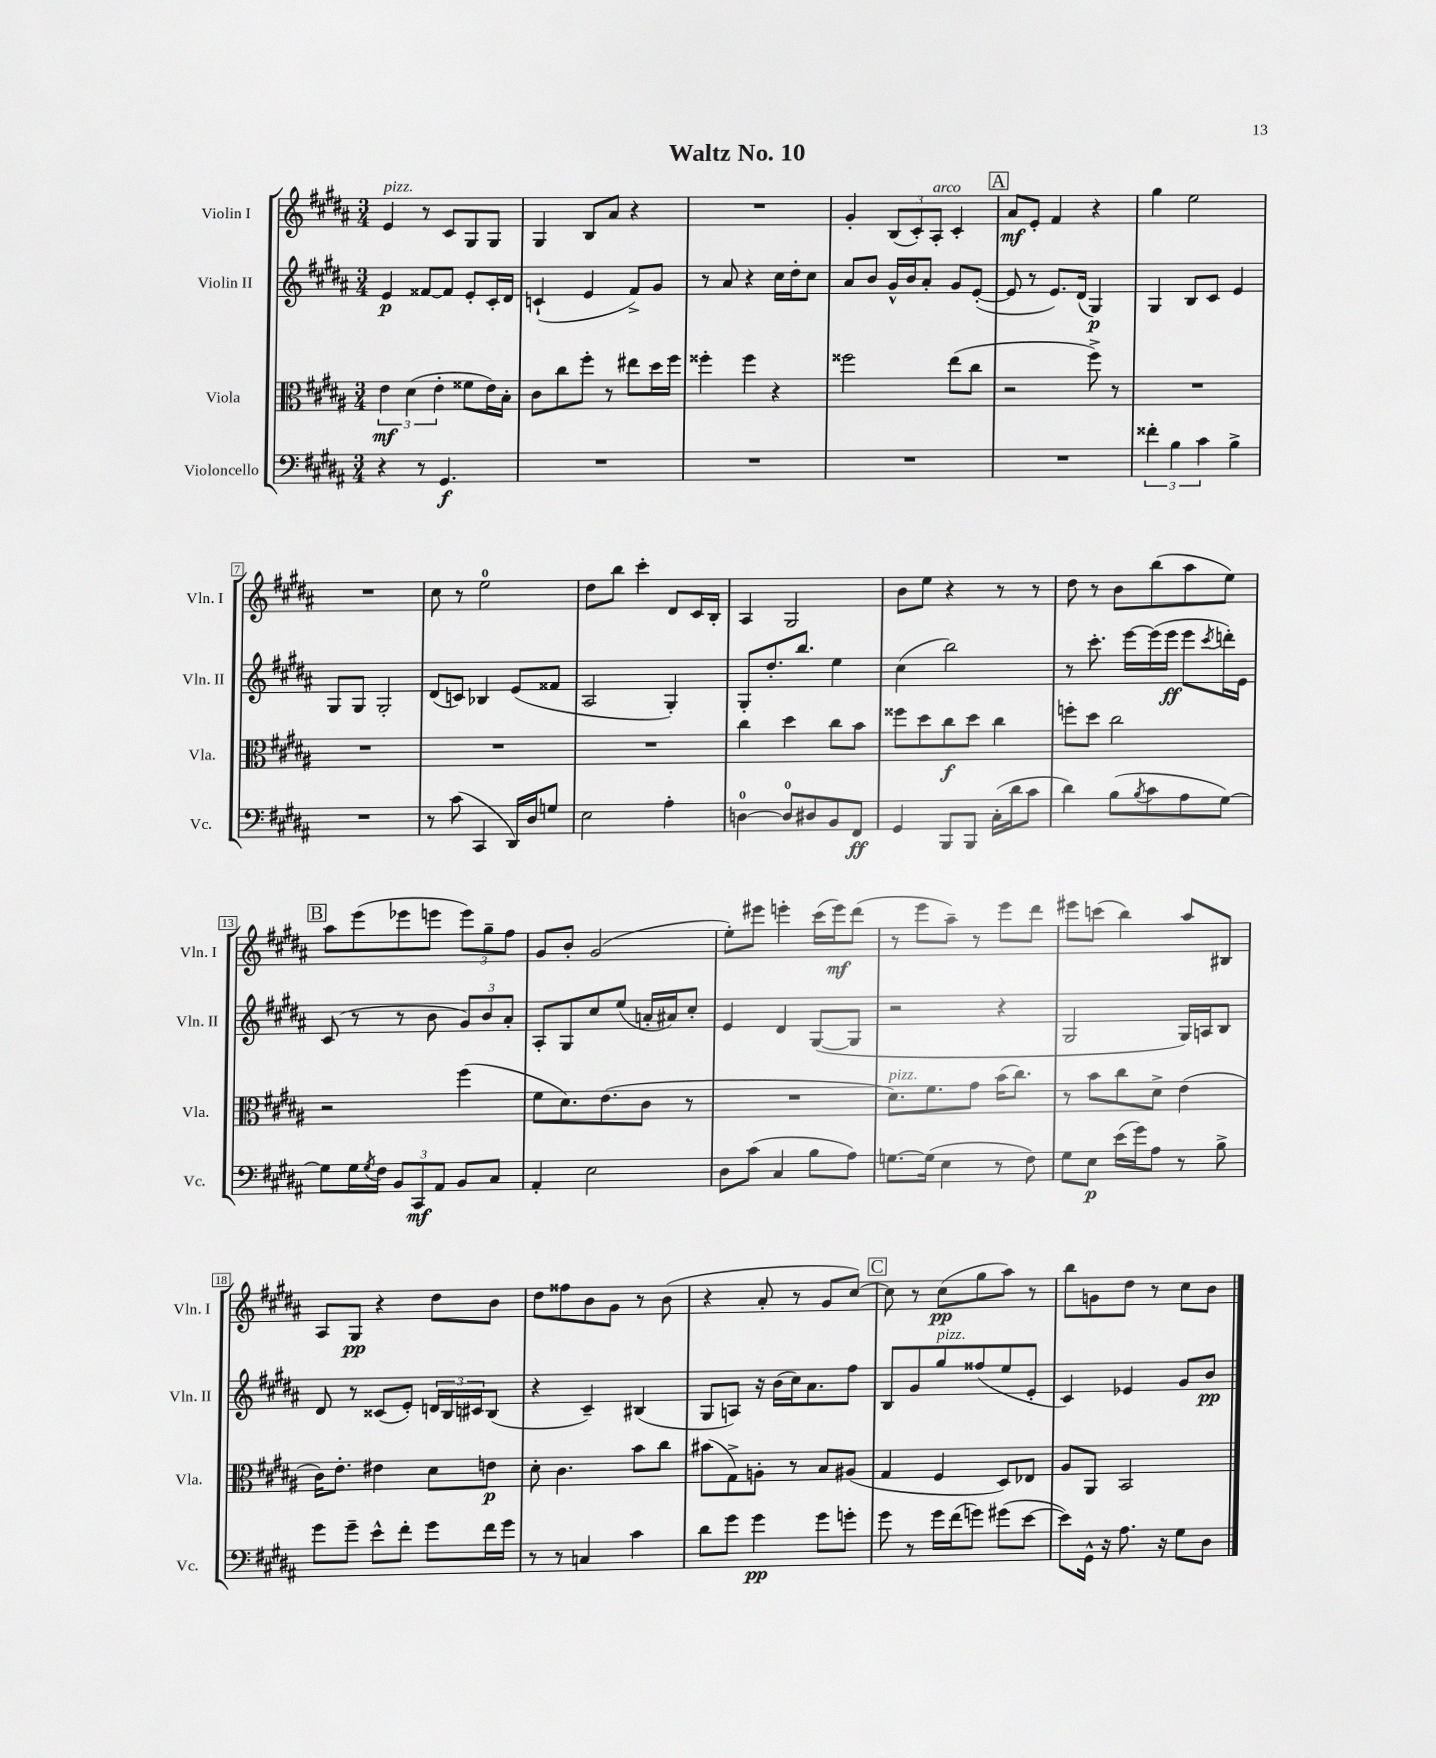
\header { title = "Waltz No. 10" }
<<
\new StaffGroup <<
\new Staff = "s0" \with { instrumentName = "Violin I" shortInstrumentName = "Vln. I" } {
    \clef treble \key b \major \numericTimeSignature \time 3/4
    e'4^\markup { \italic "pizz." } r8 cis'8 gis8 gis8 |
    gis4 b8 ais'8 r4 |
    R2. |
    gis'4-. \tuplet 3/2 { b8( cis'8-.) ais8-.^\markup { \italic "arco" } } cis'4-. |
    \mark \markup { \box "A" } ais'8\mf e'8-. fis'4 r4 |
    gis''4 e''2 |
    R2. |
    cis''8 r8 e''2-0 |
    dis''8 b''8 cis'''4-. dis'8 cis'16 b16-. |
    ais4 gis2 |
    b'8 e''8 r4 r8 r8 |
    dis''8 r8 b'8 b''8( ais''8 e''8) |
    \mark \markup { \box "B" } ais''8 e'''8( ees'''8 e'''8 \tuplet 3/2 { e'''8) gis''8-- fis''8 } |
    gis'8 b'8-. gis'2( |
    e''8-.) eis'''8 e'''4-. cis'''16( e'''16\mf) dis'''8( |
    r8 e'''8 ais''8--) r8 e'''8 dis'''8 |
    eis'''8 c'''8( b''4) ais''8 bis8 |
    ais8 gis8\pp r4 dis''8 b'8 |
    dis''8 fisis''8 b'8 gis'8 r8 b'8( |
    r4 ais'8-. r8 gis'8 cis''8~) |
    \mark \markup { \box "C" } cis''8 r8 cis''8\pp( gis''8 ais''8) r8 |
    b''8 g'8 dis''8 r8 cis''8 b'8 \bar "|." |
}
\new Staff = "s1" \with { instrumentName = "Violin II" shortInstrumentName = "Vln. II" } {
    \clef treble \key b \major \numericTimeSignature \time 3/4
    e'4\p fisis'8~ fisis'8 e'8-. cis'16-. dis'16 |
    c'4-!( e'4 fis'8->) gis'8 |
    r8 ais'8 r4 cis''16 dis''16-. cis''8 |
    ais'8 b'8 gis'16-^ b'16 ais'8-. gis'8 e'8~-.( |
    \mark \markup { \box "A" } e'8 r8 e'8.) dis'16( gis4\p) |
    gis4 b8 cis'8 e'4 |
    gis8 gis8 gis2-. |
    dis'8( c'8) bes4 e'8( fisis'8 |
    ais2 gis4-.) |
    gis8-. dis''8.-. b''8. e''4 |
    cis''4( b''2) |
    r8 cis'''8.-. e'''16~ e'''16( e'''16\ff e'''8 \acciaccatura { cis'''8 } d'''16-.) e'16 |
    \mark \markup { \box "B" } cis'8( r8 r8 b'8 \tuplet 3/2 { gis'8) b'8 ais'8-. } |
    ais8-. gis8 cis''8 e''8( a'16-. ais'16) cis''8-. |
    e'4 dis'4 gis8~( gis8 |
    r2 r4 |
    gis2 gis16) a16 b8 |
    dis'8 r8 cisis'8( e'8-.) \tuplet 3/2 { d'16 b16 cis'16 } b8( |
    r4 cis'4--) bis4( |
    gis8 a8) r16 b'16( cis''16) ais'8. fis''8 |
    \mark \markup { \box "C" } b8 gis'8 gis''8^\markup { \italic "pizz." } fisis''8( e''8 e'8-. |
    cis'4) ees'4 gis'8 b'8\pp \bar "|." |
}
\new Staff = "s2" \with { instrumentName = "Viola" shortInstrumentName = "Vla." } {
    \clef alto \key b \major \numericTimeSignature \time 3/4
    \tuplet 3/2 { e'4\mf dis'4( e'4-. } fisis'8 e'16) b16-. |
    cis'8 cis''8 fis''8-. r8 eis''8 dis''16 fis''16 |
    fisis''4-. fisis''4 r4 |
    fisis''2 e''8( cis''8 |
    \mark \markup { \box "A" } r2 fis''8->) r8 |
    R2. |
    R2. |
    R2. |
    R2. |
    cis''4 dis''4 cis''8 b'8 |
    fisis''8 dis''8 cis''8\f dis''8 cis''4 |
    f''8-. dis''8 cis''2 |
    \mark \markup { \box "B" } r2 fis''4( |
    fis'8 dis'8.) e'8.( cis'8 r8 |
    R2. |
    dis'8.^\markup { \italic "pizz." }) fis'8. gis'8 b'16( cis''8.) |
    r8 b'8 cis''8 dis'8-> e'4( |
    cis'16) e'8.-. eis'4 dis'8 e'8\p |
    dis'8-. cis'4. b'8 cis''8 |
    bis'8( gis8->) a8-. r8 b8 ais8( |
    \mark \markup { \box "C" } gis4 fis4 dis8) ees8 |
    ais8 ais,8 b,2 \bar "|." |
}
\new Staff = "s3" \with { instrumentName = "Violoncello" shortInstrumentName = "Vc." } {
    \clef bass \key b \major \numericTimeSignature \time 3/4
    r4 r8 gis,4.\f |
    R2. |
    R2. |
    R2. |
    \mark \markup { \box "A" } R2. |
    \tuplet 3/2 { fisis'4-. b4 cis'4 } b4-> |
    R2. |
    r8 cis'8( cis,4 dis,16) dis16 g8 |
    e2 ais4-. |
    d4-0~ d8-0 dis8 b,8 fis,8\ff |
    gis,4 b,,8 b,,8 cis16-.( dis'16 cis'8 |
    dis'4) b8( \acciaccatura { b8 } cis'8 ais8 gis8~) |
    \mark \markup { \box "B" } gis8 gis16 \acciaccatura { gis8 } fis16 \tuplet 3/2 { b,8 cis,8\mf ais,8 } b,8 cis8 |
    ais,4-. e2 |
    dis8 cis'8( cis4 b8 ais8) |
    g8.~ g16( e4 r8 fis8) |
    gis8 e8\p e'16( gis'16) ais8 r8 b8-> |
    gis'8 gis'8-- e'8-^ fis'8-. gis'8 fis'16 gis'16 |
    r8 r8 c4 cis'4 |
    dis'8 gis'8 gis'4\pp gis'8 g'8-. |
    \mark \markup { \box "C" } gis'8 r8 gis'16 fis'16( g'8) gis'8( e'8~ |
    e'8) gis,16-^ r16 ais8. r16 gis8 dis8 \bar "|." |
}
>>
>>
\layout { \context { \Score \override BarNumber.stencil = #(make-stencil-boxer 0.1 0.3 ly:text-interface::print) } }
